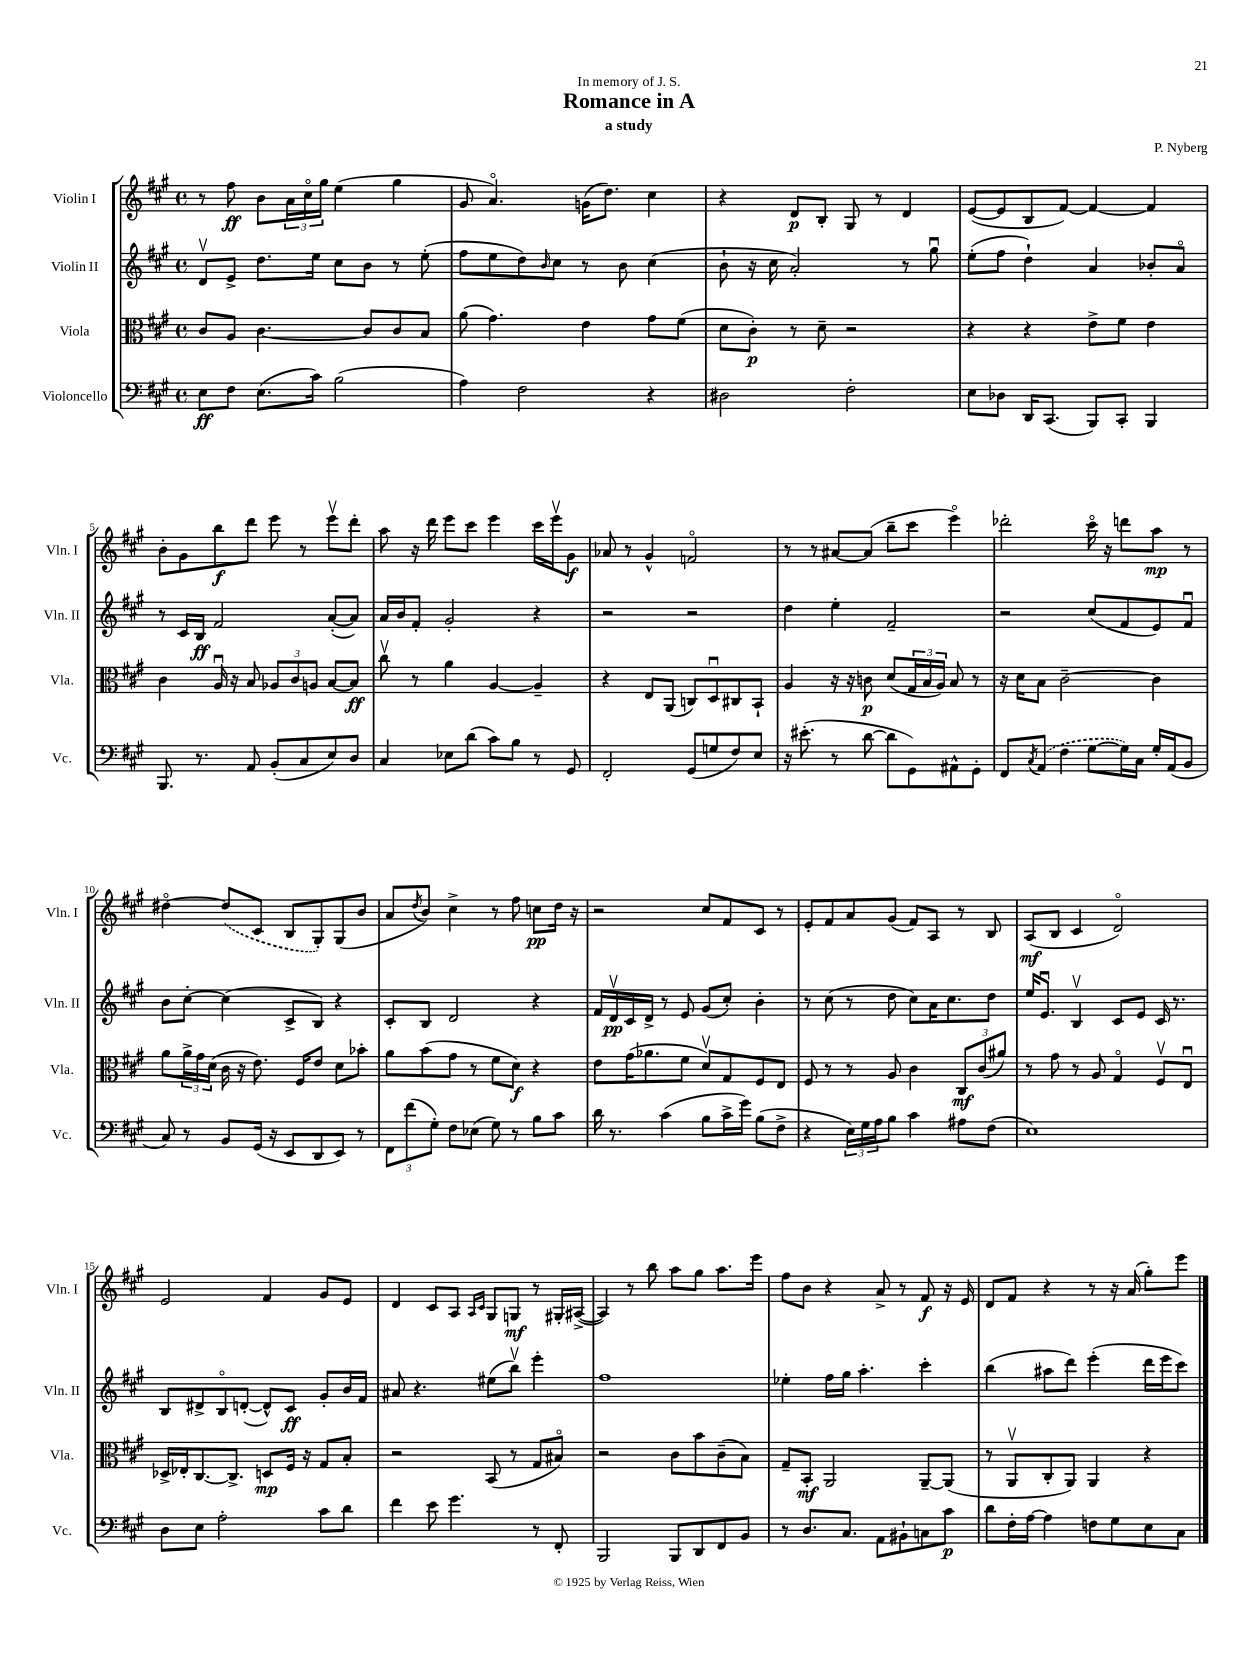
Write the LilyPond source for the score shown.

\header { title = "Romance in A" composer = "P. Nyberg" subtitle = "a study" dedication = "In memory of J. S." }
<<
\new StaffGroup <<
\new Staff = "s0" \with { instrumentName = "Violin I" shortInstrumentName = "Vln. I" } {
    \clef treble \key a \major \defaultTimeSignature \time 4/4
    r8 fis''8\ff b'8 \tuplet 3/2 { a'16 cis''16\flageolet gis''16 } e''4( gis''4 |
    gis'8 a'4.\flageolet) g'16( d''8.) cis''4 |
    r4 d'8\p b8-. gis8 r8 d'4 |
    e'8~( e'8 b8 fis'8~) fis'4~ fis'4 |
    b'8-. gis'8 b''8\f d'''8 e'''8 r8 e'''8\upbow d'''8-. |
    a''8 r16 d'''16 e'''8 cis'''8 e'''4 cis'''16 e'''16\upbow gis'8\f |
    aes'8 r8 gis'4-^ f'2\flageolet |
    r8 r8 ais'8~ ais'8( b''8-- cis'''8 e'''4\flageolet) |
    des'''2-. cis'''16\flageolet r16 d'''8 a''8\mp r8 |
    dis''4~\flageolet \once \slurDashed dis''8( cis'8 b8 gis8-.) gis8( b'8 |
    a'8 \acciaccatura { d''8 } b'8) cis''4-> r8 fis''8 c''8\pp d''16 r16 |
    r2 cis''8 fis'8 cis'8 r8 |
    e'8-. fis'8 a'8 gis'8( fis'8) a8 r8 b8 |
    a8\mf( b8 cis'4 d'2\flageolet) |
    e'2 fis'4 gis'8 e'8 |
    d'4 cis'8 a8 \grace { a16 cis'16 } gis8 g8\mf r8 gis16-. ais16~->( |
    ais4) r8 b''8 a''8 gis''8 a''8. e'''16 |
    fis''8 b'8 r4 a'8-> r8 fis'8\f r16 e'16 |
    d'8 fis'8 r4 r8 r16 a'16( gis''8-.) e'''8 \bar "|." |
}
\new Staff = "s1" \with { instrumentName = "Violin II" shortInstrumentName = "Vln. II" } {
    \clef treble \key a \major \defaultTimeSignature \time 4/4
    d'8\upbow e'8-> d''8. e''16 cis''8 b'8 r8 e''8-.( |
    fis''8 e''8 d''8) \grace { b'16 } cis''8 r8 b'8 cis''4( |
    b'8-! r16 cis''16 a'2-.) r8 gis''8\downbow |
    e''8-.( fis''8 d''4-!) a'4 bes'8-. a'8\flageolet |
    r8 cis'16 b16\ff fis'2 a'8~-.( a'8) |
    a'16 b'16 fis'8-. gis'2-. r4 |
    r2 r2 |
    d''4 e''4-. fis'2-- |
    r2 cis''8( fis'8 e'8) fis'8\downbow |
    b'8 cis''8~-. cis''4( cis'8-> b8) r4 |
    cis'8-. b8 d'2 r4 |
    fis'16 d'16\upbow\pp cis'16 d'16-> r8 e'8 gis'8( cis''8-.) b'4-. |
    r8 cis''8( r8 d''8 cis''8) a'16 cis''8. d''8 |
    e''16 e'8.\downbow b4\upbow cis'8 e'8 cis'16 r8. |
    b8 dis'8-> b8\flageolet d'8~-.( d'8-^) cis'8\ff gis'8-. b'16 fis'16 |
    ais'8 r4. eis''8( b''8\upbow) e'''4-. |
    fis''1 |
    ees''4-. fis''16 gis''16 a''4.-. cis'''4-. |
    b''4( ais''8 d'''8) e'''4-.( d'''16 e'''16 cis'''8) \bar "|." |
}
\new Staff = "s2" \with { instrumentName = "Viola" shortInstrumentName = "Vla." } {
    \clef alto \key a \major \defaultTimeSignature \time 4/4
    cis'8 a8 cis'4.~ cis'8 cis'8 b8 |
    a'8( gis'4.) e'4 gis'8 fis'8( |
    d'8 cis'8-.\p) r8 d'8-- r2 |
    r4 r4 e'8-> fis'8 e'4 |
    cis'4 a16\downbow r16 b8 \tuplet 3/2 { aes8 cis'8 a8 } b8~ b8\ff |
    cis''8\upbow r8 a'4 a4~ a4-- |
    r4 e8 a,8( c8) d8\downbow cis8 b,8-! |
    a4 r16 r16 c'8\p d'8( \tuplet 3/2 { gis16 b16 a16) } b8 r8 |
    r16 d'16 b8 cis'2~-- cis'4 |
    a'8 \tuplet 3/2 { a'16-> gis'16 d'16( } cis'16 r16 e'8.) fis16 e'8 d'8 bes'8-. |
    a'8 b'8( gis'8 r8 fis'8 d'8\f) r4 |
    e'8 gis'16( aes'8. fis'8 d'8\upbow) gis8 fis8 e8 |
    fis8 r8 r8 a8 cis'4 \tuplet 3/2 { cis8\mf cis'8( ais'8) } |
    r8 gis'8 r8 a8 gis4\flageolet fis8\upbow e8\downbow |
    des16-> ees16-. cis8.~ cis8.-> d8\mp fis16 r16 gis8 b8-. |
    r2 b,8( r8 gis8 bis8\flageolet) |
    r2 cis'8 b'8 cis'8--( b8) |
    gis8-- b,8-.\mf a,2 a,8~-- a,8( |
    r8 a,8\upbow cis8-. a,8) a,4 r4 \bar "|." |
}
\new Staff = "s3" \with { instrumentName = "Violoncello" shortInstrumentName = "Vc." } {
    \clef bass \key a \major \defaultTimeSignature \time 4/4
    e8\ff fis8 e8.( cis'16) b2( |
    a4) fis2 r4 |
    dis2 fis2-. |
    e8 des8 d,16 cis,8.( b,,8) cis,8-. b,,4 |
    b,,8. r8. a,8 b,8-.( cis8 e8) d8 |
    cis4 ees8 d'8( cis'8) b8 r8 gis,8 |
    fis,2-. gis,8( g8 fis8) e8 |
    r16 eis'8.-.( r8 d'8~ d'8 gis,8) ais,8-^ gis,8-. |
    fis,8 \acciaccatura { cis8 } \once \slurDashed a,8( fis4 gis8~ gis16) cis16 gis16-. a,16( b,8 |
    cis8) r8 b,8 gis,16( r16 e,8 d,8 e,8) r8 |
    \tuplet 3/2 { fis,8 fis'8( gis8-.) } fis8 ees8( gis8) r8 b8 cis'8 |
    d'16 r8. cis'4( b8 cis'16-> gis'16) b8( fis8-> |
    r4 \tuplet 3/2 { e16) gis16 a16 } b8 cis'4 ais8 fis8( |
    e1) |
    d8 e8 a2-. cis'8 d'8 |
    fis'4 e'8 gis'4. r8 fis,8-. |
    b,,2 b,,8 d,8 fis,8 b,8 |
    r8 d8. cis8. a,8 bis,8-! c8 cis'8\p |
    d'8 fis16-. a16~ a4 f8 gis8 e8 cis8 \bar "|." |
}
>>
>>
